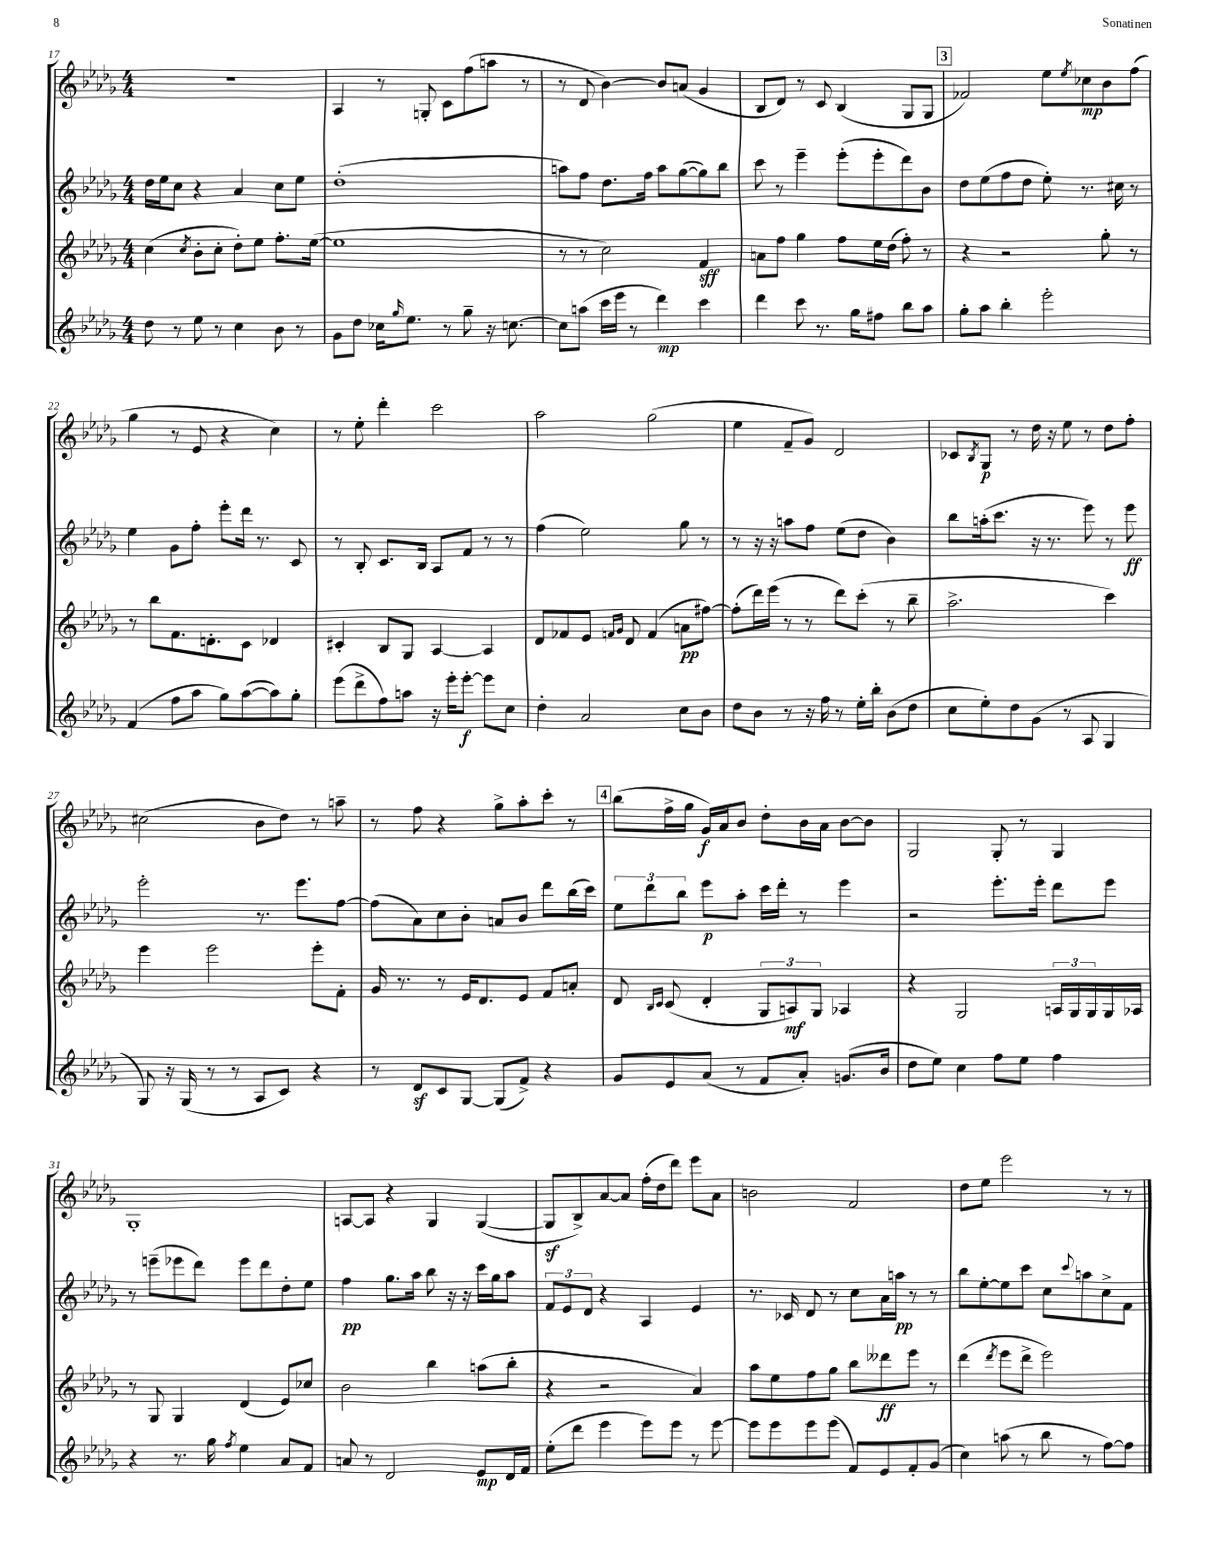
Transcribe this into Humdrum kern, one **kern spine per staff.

**kern	**kern	**kern	**kern
*staff4	*staff3	*staff2	*staff1
*clefG2	*clefG2	*clefG2	*clefG2
*k[b-e-a-d-g-]	*k[b-e-a-d-g-]	*k[b-e-a-d-g-]	*k[b-e-a-d-g-]
*M4/4	*M4/4	*M4/4	*M4/4
8dd-	(4cc	16dd-	1r
.	.	16ee-	.
8r	.	8cc	.
.	8qcc	.	.
8ee-	8b-'	4r	.
8r	8cc'	.	.
4cc	8dd-')	4a-	.
.	8ee-	.	.
8b-	8.ff'	8cc	.
8r	.	8ee-	.
.	([16ee-	.	.
=	=	=	=
8g-	1ee-]	(1dd-'	4A-
8dd-	.	.	.
16cc-	.	.	8r
16qqgg-	.	.	.
8.ee-	.	.	.
.	.	.	8G'
8r	.	.	8c
8gg-~	.	.	(8ff
16r	.	.	8aa
[8.cc	.	.	.
.	.	.	8r
=	=	=	=
8cc]	8r	8aa)	8r
(8aa	8r	8ff	8d-
16ccc	2cc)	8.dd-	[4b-)
16eee-	.	.	.
8r	.	.	.
.	.	16ff	.
4ddd-)	.	8aa	8b-]
.	.	([8gg-	(8a
4ccc	4f	8gg-])	4g-
.	.	8bb-	.
=	=	=	=
4ddd-	8a	8ccc	8B-
.	8ff	8r	8d-)
8ccc	4gg-	4eee-~	8r
8.r	.	.	8c
.	8ff	(8eee-'	(4B-
16gg-	.	.	.
8ff#	16ee-	8eee-'	.
.	(16dd-	.	.
8bb-	8ff')	8ddd-)	8G-
8aa-	8r	8b-	8G-
=	=	=	=
8gg-'	4r	8dd-	2f-)
8aa-	.	(8ee-	.
4bb-'	2r	8ff	.
.	.	8dd-	.
2eee-'	.	8ee-')	8ee-
.	.	.	8qee-
.	.	8.r	8cc-
.	8gg-'	.	8b-
.	.	16cc#	.
.	8r	8r	(8ff
=	=	=	=
(4f	8r	4ee-	4gg-
.	8bb-	.	.
8ff	8.f	8g-	8r
8aa-	.	8ff'	8e-
.	8.d'	.	.
8gg-)	.	8eee-'	4r
([8aa-	8c	16ddd-	.
.	.	8.r	.
8aa-])	4d-	.	4cc)
8gg-'	.	8c	.
=	=	=	=
(8eee-	4c#'	8r	8r
8ddd-^	.	8B-'	8ee-'
8ff)	8B-	8.c	4ddd-'
8aa	8G-	.	.
.	.	16B-	.
16r	[4A-	8A-	2ccc
16eee-'	.	.	.
[8eee-'	.	8f	.
8eee-]	4A-]	8r	.
8cc	.	8r	.
=	=	=	=
4dd-'	8d-	(4ff	2aa-
.	8f-	.	.
2a-	8e-	2ee-)	.
.	16qqf	.	.
.	16qqg-	.	.
.	8d-	.	.
.	(4f	.	(2gg-
8cc	8a	8gg-	.
8b-	[8ff#)	8r	.
=	=	=	=
8dd-	(8ff#']	8r	4ee-
8b-	16ddd-)	16r	.
.	(16eee-	16r	.
8r	8r	8aa	8f~
16r	8r	8ff	8g-)
16ff	.	.	.
8r	8ddd-)	(8ee-	2d-
16ee-'	(8ccc'	8dd-	.
16bb-'	.	.	.
(8b-	8r	4b-)	.
8dd-	8bb-~	.	.
=	=	=	=
8cc	2.aa-^	8bb-	8c-
.	.	.	8qB-
8ee-')	.	(16aa'	8G-
.	.	8.ccc	.
8dd-	.	.	8r
(8g-	.	16r	16dd-
.	.	8.r	16r
8r	.	.	8ee-
8A-	.	8eee-)	8r
4G-	4ccc)	8r	8dd-
.	.	8eee-	8ff'
=	=	=	=
8G-)	4eee-	2eee-'	(2cc#
16r	.	.	.
(16G-	.	.	.
8r	2eee-	.	.
8r	.	.	.
8A-	.	8.r	8b-
8c)	.	.	8dd-)
.	.	8.eee-	.
4r	8eee-'	.	8r
.	8f'	[8ff	8aa~
=	=	=	=
8r	16g-	(8ff]	8r
.	8.r	.	.
8d-	.	8a-)	8ff
8c	8r	8cc	4r
[8G-	16e-	8b-'	.
.	8.d-	.	.
(8G-]	.	8a	8gg-^
8f^)	8e-	8b-	8aa-'
4r	8f	8ddd-	8ccc'
.	8a'	(16bb-	8r
.	.	16ccc)	.
=	=	=	=
8g-	8d-	12ee-	(8bb-
.	.	12ddd-	.
.	16qqB-	.	.
.	16qqc	.	.
8e-	(8c	.	16ff^
.	.	12bb-	.
.	.	.	16gg-
(8a-	4d-'	8eee-	16g-)
.	.	.	16a-
8r	.	8aa-'	8b-
8f	12G-	16ccc	8dd-'
.	.	16ddd-'	.
.	12A)	.	.
8a-')	.	8r	16b-
.	12G-	.	.
.	.	.	16a-
(8.g	4A-	4eee-	[8b-
.	.	.	8b-]
16b-	.	.	.
=	=	=	=
8dd-	4r	2r	2G-
8ee-)	.	.	.
4cc	2G-	.	.
8ff	.	8.eee-'	8G-'
8ee-	.	.	8r
.	.	16eee-'	.
4ff	24A	8ddd-	4G-
.	24G-	.	.
.	24G-	.	.
.	16G-	8eee-	.
.	16A-	.	.
=	=	=	=
4r	8r	8r	1G-'
.	8G-	(8eee~	.
8.r	4G-	8eee-	.
.	.	8ddd-)	.
16gg-	.	.	.
8qff	.	.	.
4ee-	(4d-	8eee-	.
.	.	8ddd-	.
8a-	8e-)	8dd-'	.
8f	8cc-	8ee-	.
=	=	=	=
8a	2b-	4ff	[8A
8r	.	.	8A]
2d-	.	8.gg-	4r
.	.	16aa-	.
.	4bb-	8bb-	4G-
.	.	16r	.
.	.	16r	.
8e-	(8aa	16ccc	([4G-
.	.	16gg-	.
16d-	8bb-'	8aa-	.
16f	.	.	.
=	=	=	=
(8ee-'	4r	12f	8G-]
.	.	12e-	.
8ddd-	.	.	8B-^)
.	.	12d-	.
4eee-	2r	4r	[8a-
.	.	.	8a-]
8eee-)	.	4A-	(16ff'
.	.	.	16dd-
8eee-	.	.	8ddd-)
8r	4a-)	4e-	8eee-
[8eee-	.	.	8a-
=	=	=	=
8eee-]	8aa-	8.r	2b
8eee-	8ee-	.	.
.	.	16c-	.
8eee-	8ff	8d-	.
(8eee-	8gg-	8r	.
8f)	8bb-	8cc	2f
8e-	8ddd--	16a-	.
.	.	16aa	.
8f'	8eee-	8r	.
(8g-	8r	8r	.
=	=	=	=
4cc)	(4ddd-	8bb-	8dd-
.	.	[8ee-'	8ee-
.	8qddd-	.	.
(8aa	8eee-	8ee-]	2eee-
8r	8ddd-^	8ccc	.
8bb-	2eee-)	8cc	.
.	.	8qqccc	.
8r	.	8aa	.
[8ff)	.	8cc^	8r
8ff]	.	8f	8r
==	==	==	==
*-	*-	*-	*-
